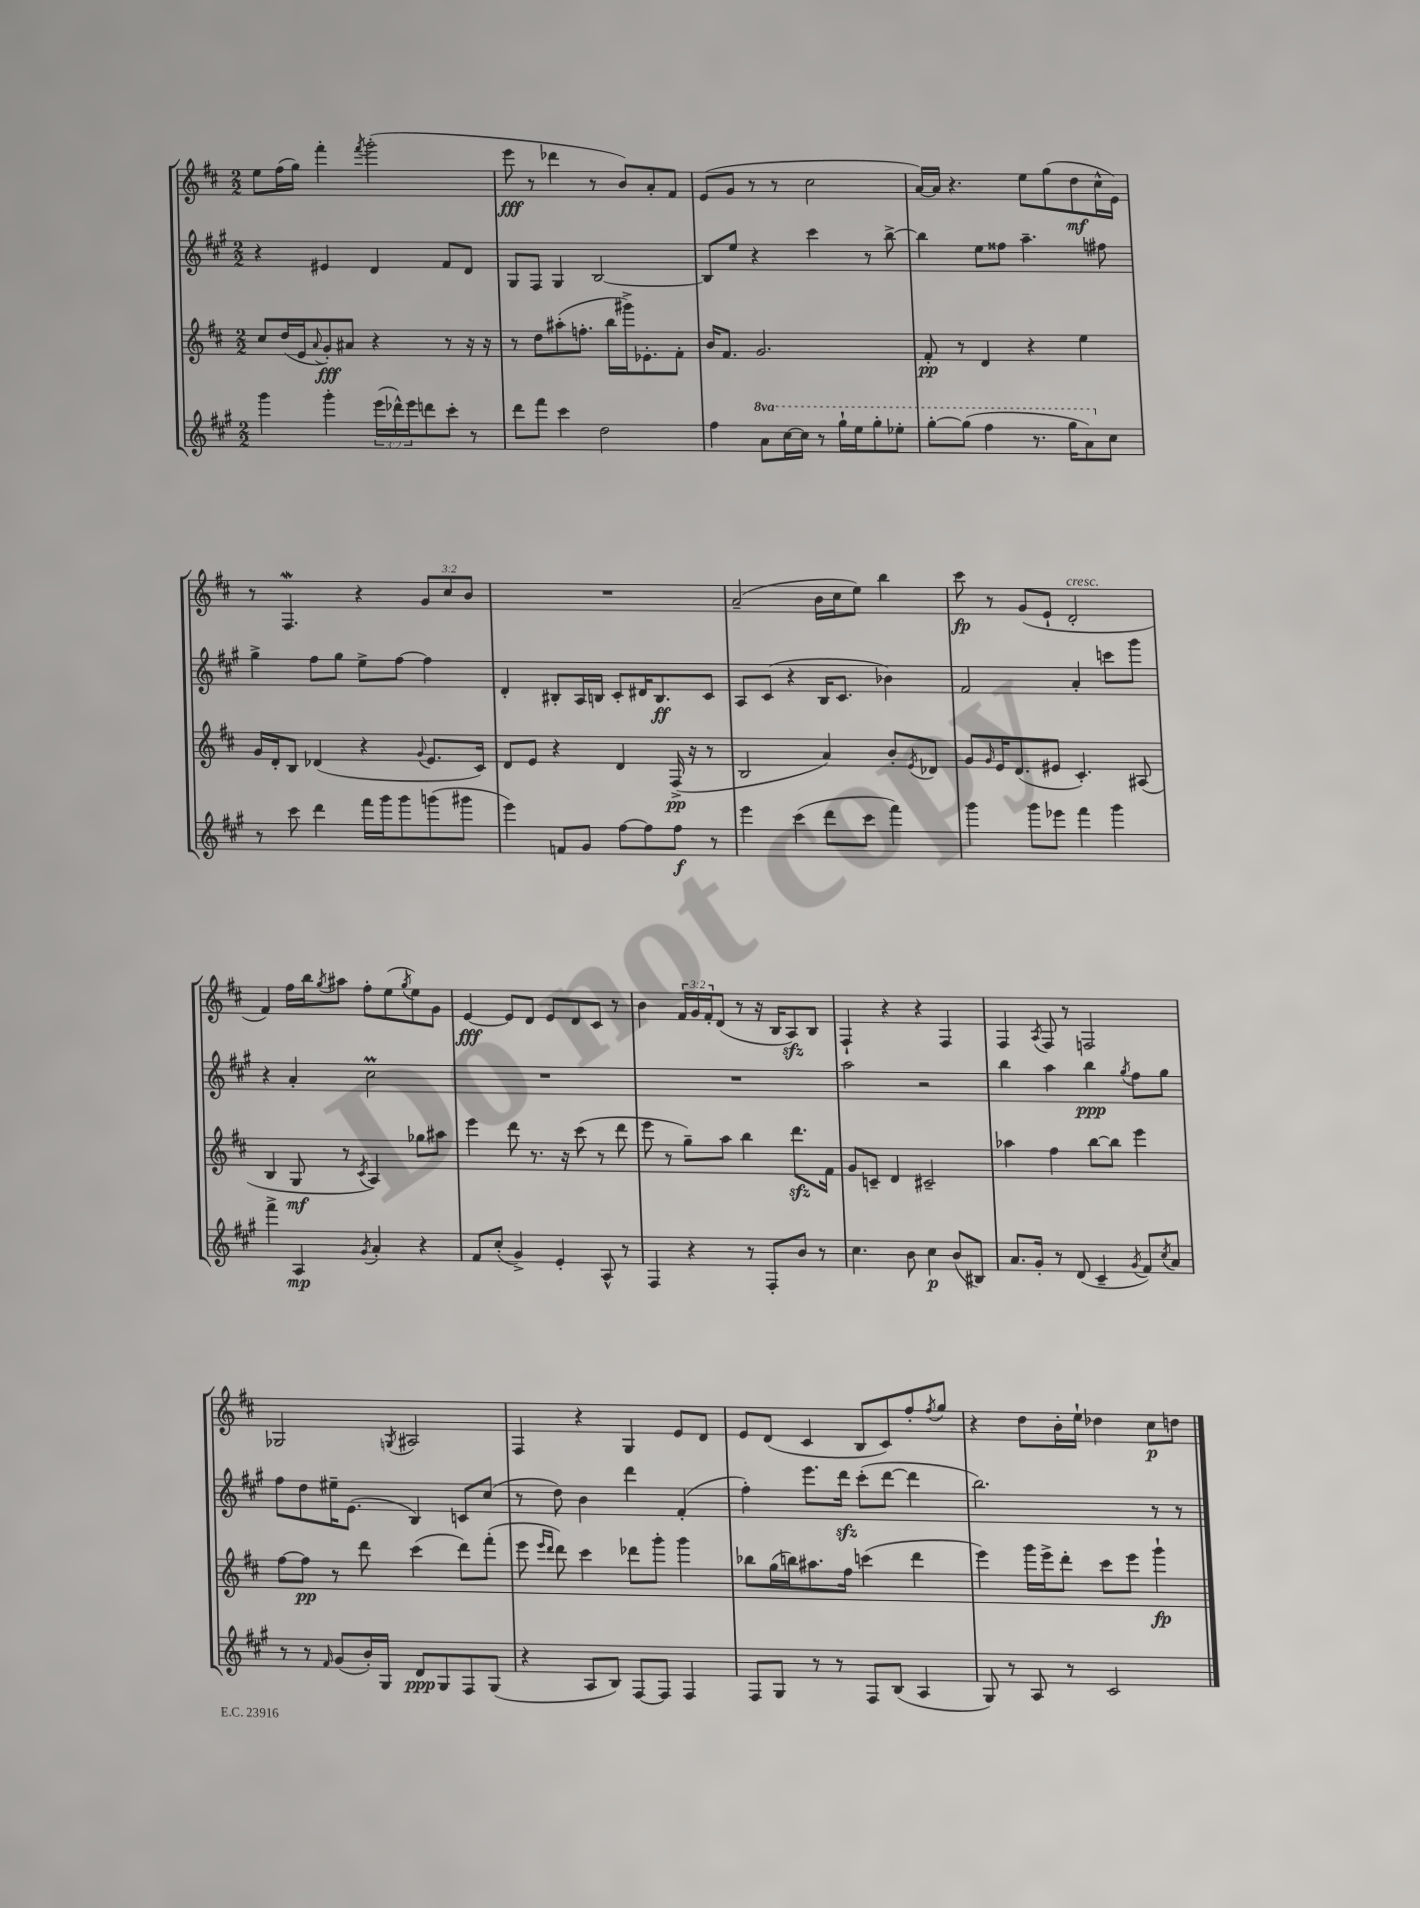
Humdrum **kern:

**kern	**dynam	**kern	**dynam	**kern	**dynam	**kern	**dynam
*part4	*part4	*part3	*part3	*part2	*part2	*part1	*part1
*staff4	*staff4	*staff3	*staff3	*staff2	*staff2	*staff1	*staff1
*clefG2	*	*clefG2	*	*clefG2	*	*clefG2	*
*k[f#c#g#]	*	*k[f#c#]	*	*k[f#c#g#]	*	*k[f#c#]	*
*M2/2	*	*M2/2	*	*M2/2	*	*M2/2	*
=5	=5	=5	=5	=5	=5	=5	=5
4ggg#\	.	8cc#/L	.	4r	.	8ee\L	.
.	.	(16dd/L	.	.	.	(16ff#\L	.
.	.	16e/J	.	.	.	16gg\JJ)	.
.	.	8qqa/	.	.	.	.	.
4ggg#'\	.	8g'/)	fff	4e#X/	.	4fff#'\	.
.	.	8a#X/J	.	.	.	.	.
.	.	.	.	.	.	8qfff#/	.
(24eee\LL	.	4r	.	4d/	.	(2ggg'\	.
24ddd-X^^\)	.	.	.	.	.	.	.
24eee\J	.	.	.	.	.	.	.
8dddn\	.	.	.	.	.	.	.
8ccc#'\J	.	8r	.	8f#/L	.	.	.
8r	.	16r	.	8d/J	.	.	.
.	.	16r	.	.	.	.	.
=6	=6	=6	=6	=6	=6	=6	=6
8ddd\L	.	8r	.	8G#/L	.	8eee\	fff
8fff#\J	.	8dd\L	.	8F#/J	.	8r	.
4ccc#\	.	(8aa#X'\	.	4G#/	.	4ddd-X\	.
.	.	8.ffn'\J	.	.	.	.	.
2dd\	.	.	.	[2B/	.	8r	.
.	.	16bb\LL	.	.	.	.	.
.	.	16ggg#X^\J)	.	.	.	8b/L)	.
.	.	8.e-X'\	.	.	.	.	.
.	.	.	.	.	.	8a'/	.
.	.	8f#'\J	.	.	.	8f#/J	.
=7	=7	=7	=7	=7	=7	=7	=7
4ff#\	.	16b/KL	.	8B/L]	.	(8e/L	.
.	.	8.f#/J	.	.	.	.	.
.	.	.	.	8ee/J	.	8g/J	.
*8va	*	*	*	*	*	*	*
8aa\L	.	2.g/	.	4r	.	8r	.
[16ccc#\L	.	.	.	.	.	8r	.
16ccc#\JJ]	.	.	.	.	.	.	.
8r	.	.	.	4ccc#\	.	2cc#\	.
16ggg#`\LL	.	.	.	.	.	.	.
16eee\J	.	.	.	.	.	.	.
8ggg#'\	.	.	.	8r	.	.	.
8eee-X'\J	.	.	.	[8bb^\	.	.	.
=8	=8	=8	=8	=8	=8	=8	=8
[8ggg#'\L	.	8f#'/	pp	4bb\]	.	[16a/LL)	.
.	.	.	.	.	.	16a/JJ]	.
(8ggg#\J]	.	8r	.	.	.	4.r	.
4fff#\	.	4d/	.	8ee\L	.	.	.
.	.	.	.	8ff##X\J	.	.	.
8.r	.	4r	.	4.aa~\	.	8ee\L	.
.	.	.	.	.	.	(8gg\	.
16ggg#\KL	.	.	.	.	.	.	.
8aa\)	.	4ee\	.	.	.	8dd\	mf
*X8va	*	*	*	*	*	*	*
8cc#\J	.	.	.	8ff#X\	.	16cc#^^\L	.
.	.	.	.	.	.	16e\JJ)	.
!!LO:LB:g=z
=9	=9	=9	=9	=9	=9	=9	=9
8r	.	16g/LL	.	4gg#^\	.	8r	.
.	.	16d'/J	.	.	.	.	.
8ccc#\	.	8B/J	.	.	.	4.F#W/	.
4ddd\	.	(4d-X/	.	8ff#\L	.	.	.
.	.	.	.	8gg#\J	.	.	.
16fff#\LL	.	4r	.	8ee^\L	.	4r	.
16ggg#\J	.	.	.	.	.	.	.
8ggg#\	.	.	.	[8ff#\J	.	.	.
.	.	8qqg/	.	.	.	.	.
(8gggn\	.	8.e/L	.	4ff#\]	.	12g/L	.
.	.	.	.	.	.	12cc#/	.
8ggg#X\J	.	.	.	.	.	.	.
.	.	.	.	.	.	12b/J	.
.	.	16c#/Jk)	.	.	.	.	.
=10	=10	=10	=10	=10	=10	=10	=10
4eee\)	.	8d/L	.	4d'/	.	1r	.
.	.	8e/J	.	.	.	.	.
8fn/L	.	4r	.	8B#X'/L	.	.	.
8g#/J	.	.	.	16A/L	.	.	.
.	.	.	.	16Bn/JJ	.	.	.
[8ff#\L	.	4d/	.	8c#'/L	.	.	.
8ff#\]	.	.	.	16d#X/K	.	.	.
.	.	.	.	8.B/	ff	.	.
8ff#\J	f	(16F#^/	pp	.	.	.	.
.	.	16r	.	.	.	.	.
8r	.	8r	.	8c#/J	.	.	.
=11	=11	=11	=11	=11	=11	=11	=11
4eee\	.	2B/	.	8A/L	.	(2a~/	.
.	.	.	.	(8c#/J	.	.	.
(4ccc#\	.	.	.	4r	.	.	.
8ddd\L	.	4a/)	.	16B/KL	.	16b\LL	.
.	.	.	.	8.c#/J	.	16cc#\J	.
8ccc#\J	.	.	.	.	.	8ee\J)	.
4fff#\)	.	8b'/L	.	4b-X\)	.	4bb\	.
.	.	8qe/	.	.	.	.	.
.	.	8d-X/J	.	.	.	.	.
=12	=12	=12	=12	=12	=12	=12	=12
4ggg#\	.	8g/L	.	2f#/	.	8ccc#\	fp
.	.	16qqg/	.	.	.	.	.
.	.	16e/K	.	.	.	8r	.
.	.	(8.d/	.	.	.	.	.
8ggg#\L	.	.	.	.	.	(8g/L	.
8eee-X\J	.	8e#X/J	.	.	.	8e`/J	.
!	!	!	!	!	!	!LO:TX:a:i:t=cresc.	!
4fff#\	.	4.c#'/)	.	4a'/	.	2d'/	.
4ggg#\	.	.	.	8cccn\L	.	.	.
.	.	(8A#X/	.	8ggg#\J	.	.	.
!!LO:LB:g=z
=13	=13	=13	=13	=13	=13	=13	=13
4fff#^\	.	4B/	.	4r	.	4f#/)	.
4A/	mp	8G/	mf	4a'/	.	16ff#\LL	.
.	.	.	.	.	.	16bb\J	.
.	.	.	.	.	.	8qgg/	.
.	.	8r	.	.	.	8aa#X\J	.
8qg#/	.	8qc#/	.	.	.	.	.
4a'/	.	4A/)	.	2cc#m\	.	8ff#'\L	.
.	.	.	.	.	.	(8ee\	.
.	.	.	.	.	.	8qgg/	.
4r	.	8gg-X\L	.	.	.	8ee\)	.
.	.	8aa#X\J	.	.	.	8g\J	.
=14	=14	=14	=14	=14	=14	=14	=14
8f#/L	.	4eee\	.	1r	.	[4e/	fff
(8cc#'/J	.	.	.	.	.	.	.
4g#^/)	.	8ddd\	.	.	.	8e/L]	.
.	.	8.r	.	.	.	8d/J	.
4e'/	.	.	.	.	.	8e/L	.
.	.	16r	.	.	.	.	.
.	.	(8ccc#\	.	.	.	8d/	.
8A^^/	.	8r	.	.	.	8c#/J	.
8r	.	8ddd\	.	.	.	8r	.
=15	=15	=15	=15	=15	=15	=15	=15
4F#/	.	8eee\	.	1r	.	4b\	.
.	.	8r	.	.	.	.	.
4r	.	8gg~\L)	.	.	.	24f#/LL	.
.	.	.	.	.	.	24g/	.
.	.	.	.	.	.	24f#'/J	.
.	.	8aa\J	.	.	.	(8d/J	.
8r	.	4bb\	.	.	.	8r	.
8F#'/L	.	.	.	.	.	16r	.
.	.	.	.	.	.	16B/KL	.
8b/J	.	8.dddzz\L	.	.	.	8Azz/)	.
8r	.	.	.	.	.	8B/J	.
.	.	16f#\Jk	.	.	.	.	.
=16	=16	=16	=16	=16	=16	=16	=16
4.cc#\	.	8g/L	.	2aa\	.	4F#`/	.
.	.	8cn~/J	.	.	.	.	.
.	.	4d/	.	.	.	4r	.
8b\	.	.	.	.	.	.	.
4cc#\	p	2c#X~/	.	2r	.	4r	.
(8b/L	.	.	.	.	.	4F#/	.
8B#X/J)	.	.	.	.	.	.	.
=17	=17	=17	=17	=17	=17	=17	=17
8.a/L	.	4aa-X\	.	4bb\	.	4F#/	.
16g#'/Jk	.	.	.	.	.	.	.
.	.	.	.	.	.	8qA/	.
8r	.	4ff#\	.	4aa\	.	8F#/	.
(8d/	.	.	.	.	.	8r	.
4c#~/	.	[8bb\L	.	4bb\	ppp	2Fn/	.
.	.	8bb\J]	.	.	.	.	.
8qg#/	.	.	.	8qgg#/	.	.	.
8f#/L)	.	4eee\	.	8ff#\L	.	.	.
8qcc#/	.	.	.	.	.	.	.
8a/J	.	.	.	8gg#\J	.	.	.
!!LO:LB:g=z
=18	=18	=18	=18	=18	=18	=18	=18
8r	.	[8ff#\L	.	8ff#\L	.	2G-X/	.
8r	.	8ff#\J]	pp	8dd\	.	.	.
16qqf#/	.	.	.	.	.	.	.
(8g#/L	.	8r	.	16ee#X~\K	.	.	.
.	.	.	.	(8.e\J	.	.	.
16b'/L)	.	8ddd\	.	.	.	.	.
16G#/JJ	.	.	.	.	.	.	.
.	.	.	.	.	.	8qGn/	.
8d/L	ppp	(4ccc#\	.	4B/)	.	2A#X/	.
8G#/	.	.	.	.	.	.	.
8F#/	.	8ddd\L)	.	8cn/L	.	.	.
(8G#/J	.	(8fff#'\J	.	(8cc#/J	.	.	.
=19	=19	=19	=19	=19	=19	=19	=19
4r	.	8eee\	.	8r	.	4F#/	.
.	.	16qqeee/LL	.	.	.	.	.
.	.	16qqddd/JJ	.	.	.	.	.
.	.	8ddd\)	.	8dd\)	.	.	.
8A/L	.	4ccc#\	.	4b\	.	4r	.
8B/J)	.	.	.	.	.	.	.
[8F#/L	.	8ddd-X\L	.	4ddd\	.	4G/	.
8F#/J]	.	8ggg'\J	.	.	.	.	.
4F#/	.	4ggg\	.	(4f#'/	.	8e/L	.
.	.	.	.	.	.	8d/J	.
=20	=20	=20	=20	=20	=20	=20	=20
8F#/L	.	8bb-X\L	.	4ff#'\)	.	8e/L	.
8G#/J	.	(16gg\L	.	.	.	(8d/J	.
.	.	16bbn\J)	.	.	.	.	.
8r	.	8.aa#X\	.	8.eee\L	.	4c#/	.
8r	.	.	.	.	.	.	.
.	.	16ff#\Jk	.	16dddzz\Jk	.	.	.
8F#/L	.	(4cccn\	.	(8ccc#'\L	.	8B/L	.
(8B/J	.	.	.	[8ddd\J	.	8c#/)	.
4A/	.	4ddd\	.	4ddd\]	.	8ff#'/	.
.	.	.	.	.	.	8qff#/	.
.	.	.	.	.	.	8gg/J	.
=21	=21	=21	=21	=21	=21	=21	=21
8G#/)	.	4eee\)	.	2.bb\)	.	4r	.
8r	.	.	.	.	.	.	.
8A/	.	16ggg\LL	.	.	.	8dd\L	.
.	.	16eee^\J	.	.	.	.	.
8r	.	8ddd'\J	.	.	.	16b'\L	.
.	.	.	.	.	.	16ee`\JJ	.
2c#/	.	8ccc#\L	.	.	.	4dd-X\	.
.	.	8eee\J	.	.	.	.	.
.	.	4ggg`\	fp	8r	.	8cc#\L	p
.	.	.	.	8r	.	8ddn\J	.
==	==	==	==	==	==	==	==
*-	*-	*-	*-	*-	*-	*-	*-
